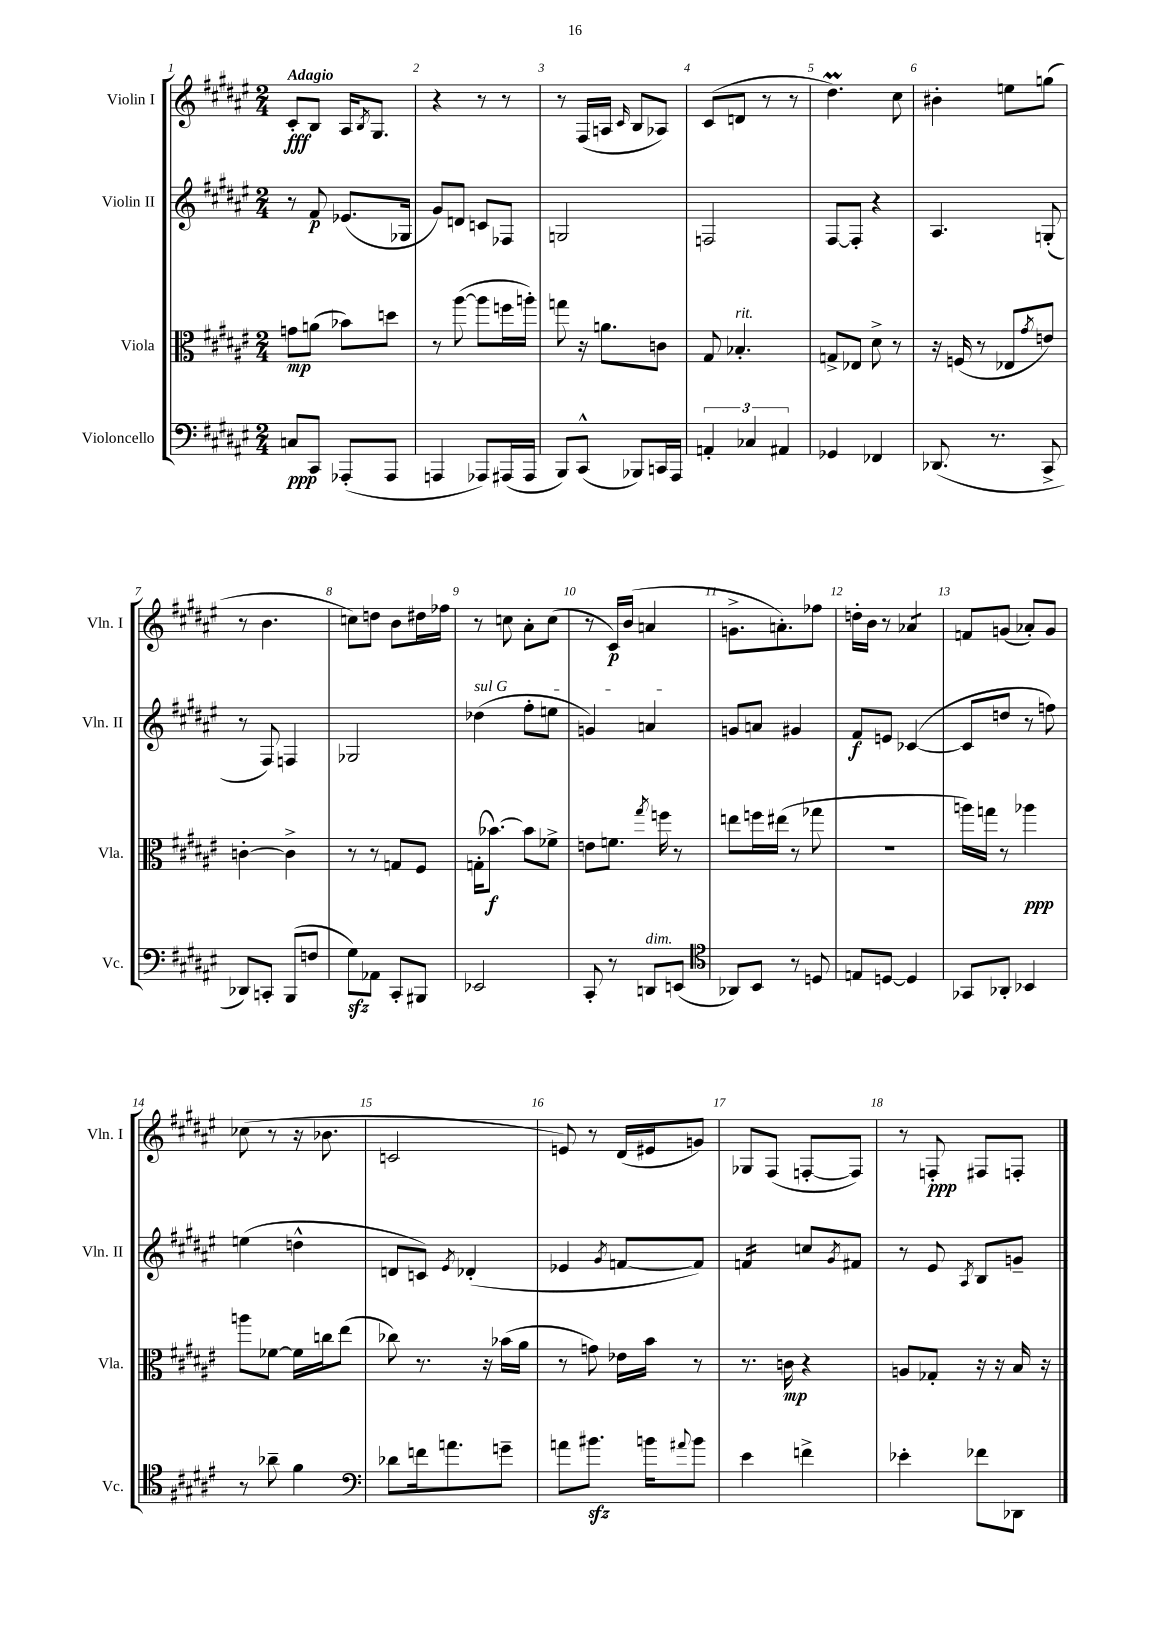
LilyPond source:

<<
\new StaffGroup <<
\new Staff = "s0" \with { instrumentName = "Violin I" shortInstrumentName = "Vln. I" } {
    \clef treble \key fis \major \numericTimeSignature \time 2/4 \tempo "Adagio"
    cis'8-.\fff b8 ais16 \acciaccatura { b8 } gis8. |
    r4 r8 r8 |
    r8 fis16( a16 \grace { cis'16 } b8 aes8) |
    cis'8( d'8 r8 r8 |
    dis''4.\prall) cis''8 |
    bis'4-. e''8 g''8( |
    r8 b'4. |
    c''8) d''8 b'8 dis''16 fes''16 |
    r8 c''8 ais'8-. c''8( |
    r8 cis'16\p) b'16( a'4 |
    g'8.-> a'8.-.) fes''8 |
    d''16-. b'16 r8 aes'4:8 |
    f'8 g'8( aes'8-.) g'8 |
    ces''8( r8 r16 bes'8. |
    c'2 |
    e'8) r8 dis'16( eis'16 g'8) |
    ges8 fis8( f8~-. f8) |
    r8 f8-.\ppp fis8 f8-. \bar "|." |
}
\new Staff = "s1" \with { instrumentName = "Violin II" shortInstrumentName = "Vln. II" } {
    \clef treble \key fis \major \numericTimeSignature \time 2/4
    r8 fis'8\p ees'8.( ges16 |
    gis'8) d'8 c'8 fes8 |
    g2 |
    f2 |
    fis8~ fis8-. r4 |
    ais4. g8-.( |
    r8 fis8) f4 |
    ges2 |
    \once \override TextSpanner.bound-details.left.text = \markup { \italic "sul G" } des''4\startTextSpan( fis''8-. e''8 |
    g'4) a'4\stopTextSpan |
    g'8 a'8 gis'4 |
    fis'8\f e'8 ces'4~( |
    ces'8 d''8 r8 f''8) |
    e''4( d''4-^ |
    d'8 c'8) \acciaccatura { eis'8 } des'4-.( |
    ees'4 \acciaccatura { gis'8 } f'8~ f'8) |
    f'4:16 c''8 \acciaccatura { gis'8 } fis'8 |
    r8 eis'8 \acciaccatura { ais8 } b8 g'8-- \bar "|." |
}
\new Staff = "s2" \with { instrumentName = "Viola" shortInstrumentName = "Vla." } {
    \clef alto \key fis \major \numericTimeSignature \time 2/4
    g'8\mp a'8( bes'8) d''8 |
    r8 ais''8~( ais''8 f''16 a''16-.) |
    g''8 r16 a'8. c'8 |
    gis8 bes4.-.^\markup { \italic "rit." } |
    g8-> ees8 dis'8-> r8 |
    r16 f16( r8 ees8 \acciaccatura { gis'8 } e'8) |
    c'4~-. c'4-> |
    r8 r8 g8 fis8 |
    g16-.( bes'8.~\f) bes'8 fes'8-> |
    e'8 f'8. \acciaccatura { gis''8 } f''16 r8 |
    e''8 f''16 eis''16( r8 ges''8 |
    r2 |
    a''16) g''16 r8 aes''4\ppp |
    a''8 fes'8~ fes'16 c''16 eis''8( |
    ces''8) r8. r16 bes'16( ais'16 |
    r8 g'8) ees'16 b'16 r8 |
    r8. c'16\mp r4 |
    a8 ges8-. r16 r16 b16 r16 \bar "|." |
}
\new Staff = "s3" \with { instrumentName = "Violoncello" shortInstrumentName = "Vc." } {
    \clef bass \key fis \major \numericTimeSignature \time 2/4
    c8\ppp cis,8 aes,,8-.( aes,,8 |
    a,,4 aes,,8) ais,,16( ais,,16 |
    b,,8) cis,8-^( bes,,8) c,16 ais,,16 |
    \tuplet 3/2 { a,4-. ces4 ais,4 } |
    ges,4 fes,4 |
    des,8.( r8. cis,8-> |
    des,8) c,8-. b,,8( f8 |
    gis8\sfz) aes,8 cis,8-. bis,,8 |
    ees,2 |
    cis,8-. r8 d,8^\markup { \italic "dim." } e,8( |
    \clef tenor aes,8) b,8 r8 d8 |
    e8 d8~ d4 |
    ges,8 aes,8-. bes,4 |
    r8 aes'8-- fis'4 |
    \clef bass des'8 f'16 a'8. g'8-- |
    a'8 bis'8.\sfz b'16 \appoggiatura { ais'8 } b'8 |
    eis'4 f'4-> |
    ees'4-. fes'8 des,8 \bar "|." |
}
>>
>>
\layout { \context { \Score \override BarNumber.break-visibility = ##(#f #t #t) barNumberVisibility = #all-bar-numbers-visible } }
